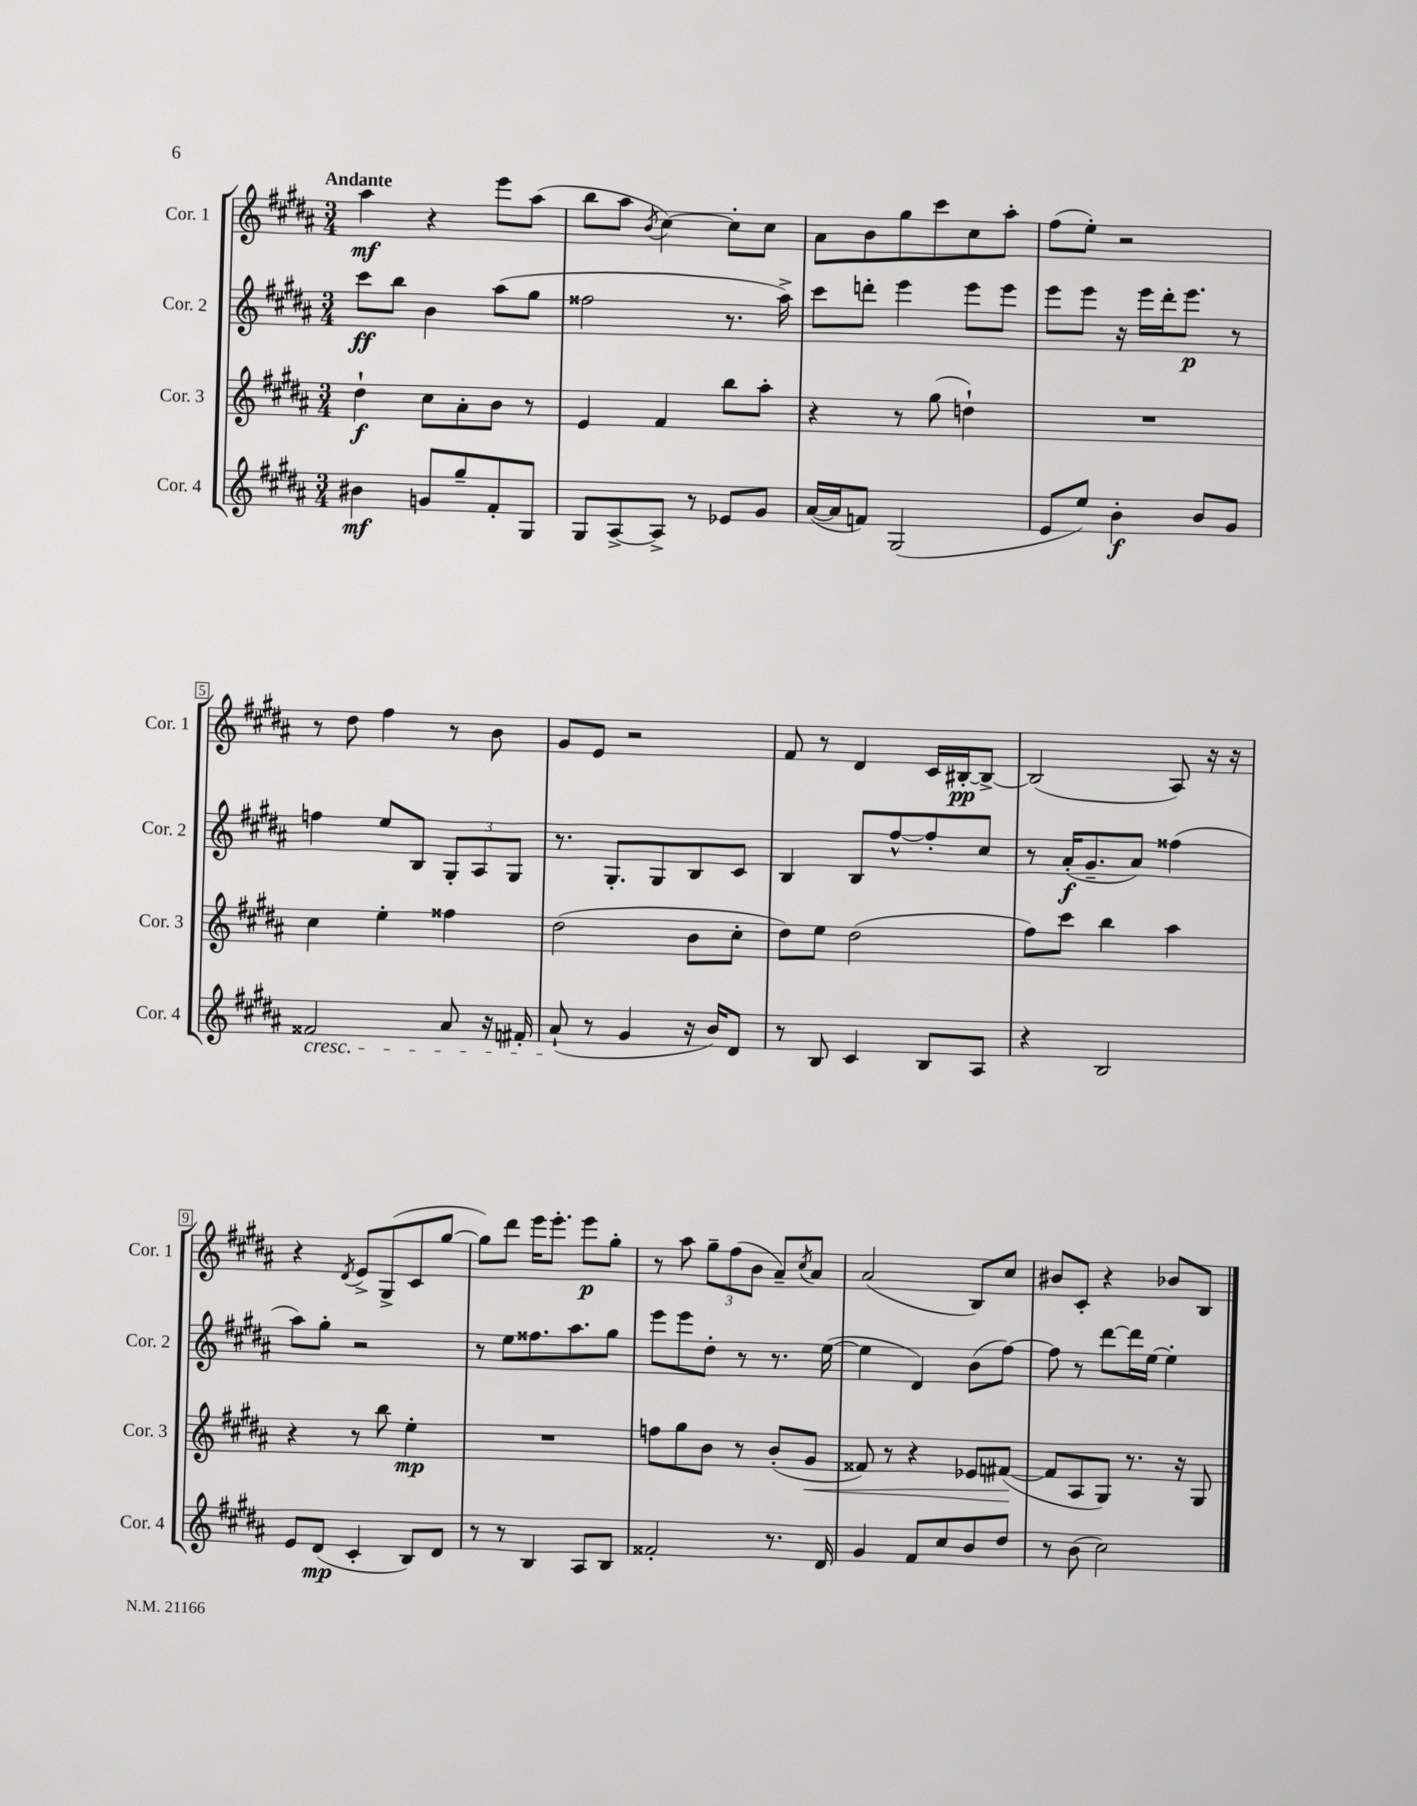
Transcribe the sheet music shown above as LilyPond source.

<<
\new StaffGroup <<
\new Staff = "s0" \with { instrumentName = "Cor. 1" shortInstrumentName = "Cor. 1" } {
    \clef treble \key b \major \numericTimeSignature \time 3/4 \tempo "Andante"
    ais''4\mf r4 e'''8 ais''8( |
    b''8 ais''8 \acciaccatura { b'8 } cis''4~) cis''8-. cis''8 |
    ais'8 b'8 gis''8 cis'''8 cis''8 ais''8-. |
    fis''8( e''8-.) r2 |
    r8 dis''8 fis''4 r8 b'8 |
    gis'8 e'8 r2 |
    fis'8 r8 dis'4 cis'16 bis16~-.\pp bis8~-> |
    bis2( ais8) r16 r16 |
    r4 \acciaccatura { dis'8 } e'8-> gis8->( cis'8 gis''8~ |
    gis''8) dis'''8 e'''16 e'''8.-. e'''8\p gis''8-. |
    r8 ais''8 \tuplet 3/2 { gis''8-- fis''8( b'8 } ais'8--) \acciaccatura { cis''8 } ais'8 |
    ais'2( b8) cis''8 |
    bis'8 cis'8-. r4 bes'8 b8 \bar "|." |
}
\new Staff = "s1" \with { instrumentName = "Cor. 2" shortInstrumentName = "Cor. 2" } {
    \clef treble \key b \major \numericTimeSignature \time 3/4
    cis'''8\ff b''8 b'4 ais''8( gis''8 |
    fisis''2 r8. ais''16->) |
    cis'''8 d'''8-. e'''4 e'''8 e'''8 |
    e'''8 e'''8 r16 e'''16 dis'''16-. e'''8.\p r8 |
    f''4 e''8 b8 \tuplet 3/2 { gis8-. ais8 gis8 } |
    r8. gis8.-. gis8 b8 cis'8 |
    b4 b8 fis''8~-^ fis''8-. cis''8 |
    r8 ais'16-.\f( gis'8.-- ais'8) fisis''4( |
    ais''8) gis''8-. r2 |
    r8 e''8 fisis''8. ais''8. gis''8 |
    e'''8 e'''8 dis''8-. r8 r8. e''16~( |
    e''4 dis'4) b'8( fis''8~) |
    fis''8 r8 dis'''8~ dis'''16 e''16~ e''4-. \bar "|." |
}
\new Staff = "s2" \with { instrumentName = "Cor. 3" shortInstrumentName = "Cor. 3" } {
    \clef treble \key b \major \numericTimeSignature \time 3/4
    dis''4-!\f cis''8 ais'8-. b'8 r8 |
    e'4 fis'4 b''8 ais''8-. |
    r4 r8 gis''8( d''4-!) |
    R2. |
    cis''4 e''4-. fisis''4 |
    dis''2( b'8 cis''8-. |
    dis''8) e''8 dis''2( |
    fis''8) cis'''8 b''4 ais''4 |
    r4 r8 b''8 e''4-.\mp |
    R2. |
    f''8 gis''8 b'8 r8 b'8-.( gis'8\< |
    fisis'8) r8 r4 ees'8 fis'8~\!( |
    fis'8 ais8 gis8) r8. r16 gis8 \bar "|." |
}
\new Staff = "s3" \with { instrumentName = "Cor. 4" shortInstrumentName = "Cor. 4" } {
    \clef treble \key b \major \numericTimeSignature \time 3/4
    bis'4\mf g'8 gis''8-- fis'8-. gis8 |
    gis8 ais8~-> ais8-> r8 ees'8 gis'8 |
    ais'16~( ais'16 f'8) gis2( |
    e'8 e''8) b'4-.\f b'8 gis'8 |
    fisis'2\cresc ais'8 r16 fis'16-. |
    ais'8-!\!( r8 gis'4 r16 b'16) dis'8 |
    r8 b8 cis'4 b8 ais8 |
    r4 b2 |
    e'8 dis'8\mp( cis'4-. b8) dis'8 |
    r8 r8 b4 ais8 b8 |
    fisis'2-. r8. dis'16 |
    gis'4 fis'8 cis''8 b'8 dis''8 |
    r8 b'8( cis''2) \bar "|." |
}
>>
>>
\layout { \context { \Score \override BarNumber.stencil = #(make-stencil-boxer 0.1 0.3 ly:text-interface::print) } }
